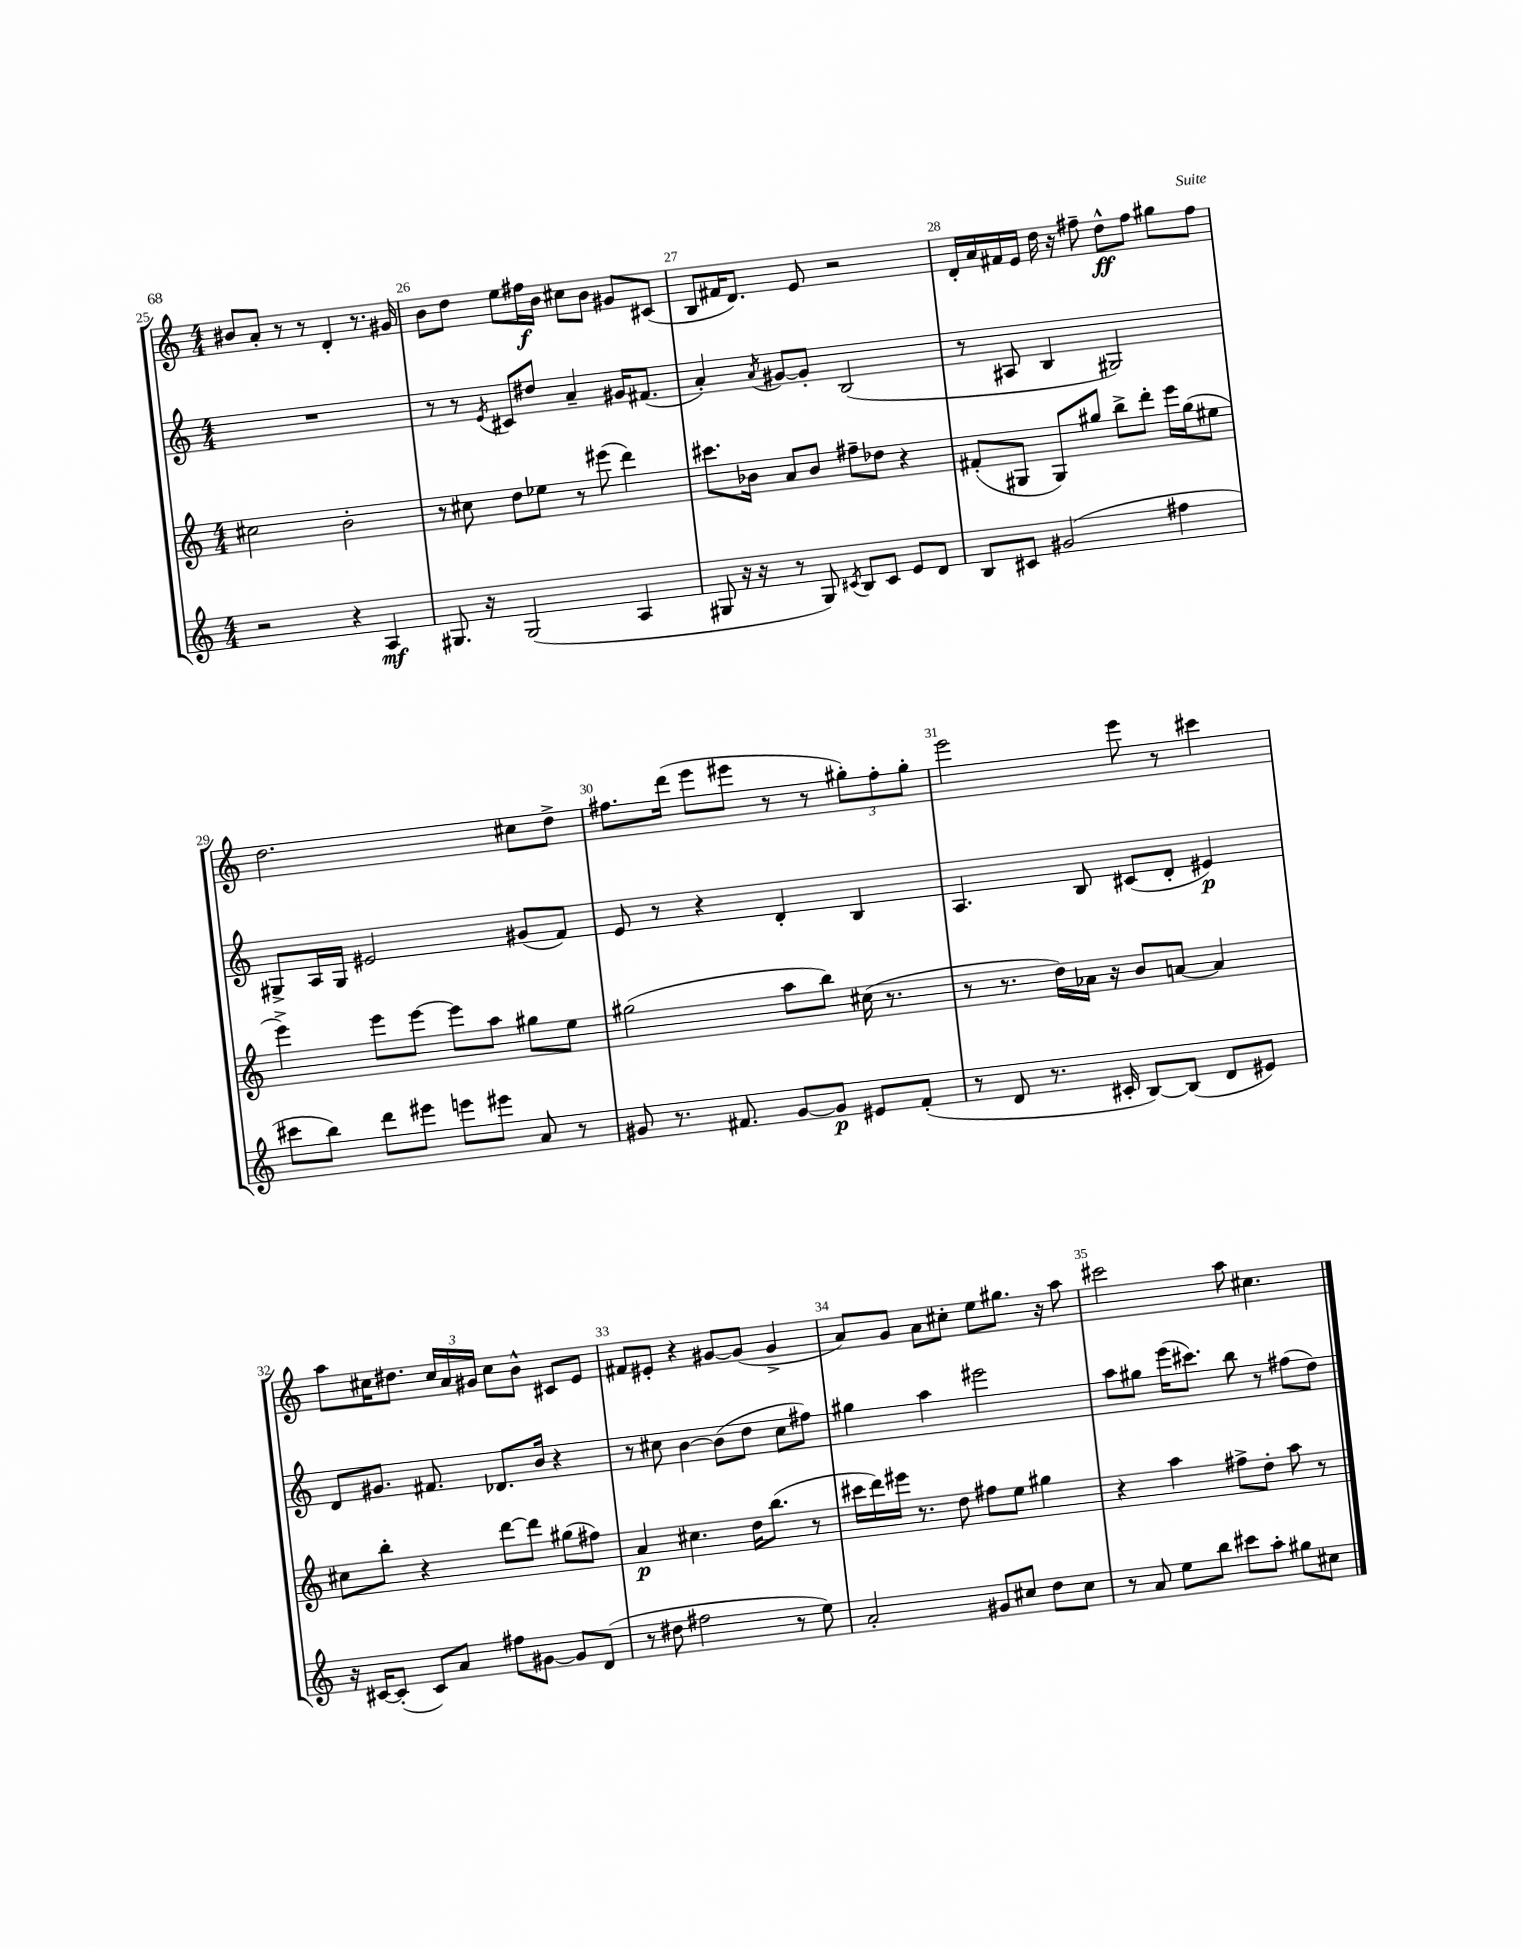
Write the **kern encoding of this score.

**kern	**kern	**kern	**kern
*staff4	*staff3	*staff2	*staff1
*clefG2	*clefG2	*clefG2	*clefG2
*k[]	*k[]	*k[]	*k[]
*M4/4	*M4/4	*M4/4	*M4/4
2r	2cc#	1r	8b#
.	.	.	8a'
.	.	.	8r
.	.	.	8r
4r	2b'	.	4d'
4A	.	.	8.r
.	.	.	16g#
=	=	=	=
8.G#	8r	8r	8b
.	8cc#	8r	8dd
16r	.	.	.
.	.	8qe	.
(2G#	8dd	8c#	8ee
.	8ee-	8dd#	16ff#
.	.	.	16b
.	8r	4a~	8cc#
.	(8eee#	.	8b
4A	4ddd)	16g#	8g#
.	.	(8.f#	.
.	.	.	(8c#
=	=	=	=
8G#	8.ccc#	4a')	8B
16r	.	.	16f#
16r	16b-	.	8.d)
.	.	8qa	.
8r	8a	[8g#	.
8G#)	8b-	8g#']	8e
8qc#	.	.	.
8B	8ff#~	(2B	2r
8c#	8dd-	.	.
8e	4r	.	.
8d	.	.	.
=	=	=	=
8B	(8f#'	8r	16d'
.	.	.	16a
8c#	8G#	8A#	16f#
.	.	.	16e
(2g#	8G#)	4B	16dd
.	.	.	16r
.	8gg#	.	8ff#~
.	8bb^	2G#)	8dd^^
.	8ddd'	.	8ff#
4ff#	16eee	.	8gg#
.	(16gg#	.	.
.	8ee#	.	8ff#
=	=	=	=
8ccc#	4eee^)	8G#^	2.dd
8bb)	.	16A	.
.	.	16G#	.
8ddd	8eee	2e#	.
8eee#	[8eee	.	.
8eee	8eee]	.	.
8eee#	8aa	.	.
8a	8gg#	(8g#	8cc#
8r	8ee	8f)	8dd^
=	=	=	=
8g#	(2gg#	8e	8.ff#
8.r	.	8r	.
.	.	.	(16ddd
.	.	4r	8eee
8.f#	.	.	.
.	.	.	8eee#
[8g#	8aa	4d'	8r
8g#]	8bb)	.	8r
8e#	(16cc#	4B	12gg#')
.	8.r	.	.
.	.	.	12ff#'
(8f#'	.	.	.
.	.	.	12gg#'
=	=	=	=
8r	8r	4.A	2eee
8d	8.r	.	.
8.r	.	.	.
.	16dd)	.	.
.	16a-	8B	.
16c#'	16r	.	.
[8B)	8b	(8c#	8eee
(8B]	[8a	8d'	8r
8d	4a]	4e#)	4ccc#
8e#)	.	.	.
=	=	=	=
16r	8cc#	8d	8aa
[16c#	.	.	.
(8c#']	8bb'	8.g#	16cc#
.	.	.	8.dd#
8c#)	4r	.	.
.	.	8.f#	.
8a	.	.	24cc#
.	.	.	24a
.	.	.	24g#
8ff#	[8ddd	8.d-	8cc#
[8g#	8ddd]	.	8b^^
.	.	16b	.
8g#]	(8gg#	4r	8c#
(8d	8ff#)	.	8e
=	=	=	=
8r	4a	8r	8f#
8dd#	.	8cc#	8e#'
2ff#	4.cc#	[4b	4r
.	.	(8b]	[8g#
.	16dd	8dd	(8g#]
.	(8.bb	.	.
8r	.	8cc#	4g#^
8ee)	8r	8ff#)	.
=	=	=	=
2a'	16ccc#	4gg#	8a)
.	16ddd)	.	.
.	16eee#	.	8g
.	8.r	.	.
.	.	4aa	8a
.	8dd	.	8cc#'
8g#	8ff#	2eee#	8ee
8cc#	8ee	.	8.gg#
8dd	4gg#	.	.
.	.	.	16r
8cc#	.	.	8aa
=	=	=	=
8r	4r	8aa	2ccc#
8a	.	8gg#	.
8ee	4aa	(16eee	.
.	.	8.ccc#)	.
8bb	.	.	.
8ccc#	8ff#^	8bb	8aa
8aa'	8dd'	8r	4.cc#
8gg#	8aa	(8ff#	.
8cc#	8r	8dd)	.
==	==	==	==
*-	*-	*-	*-
